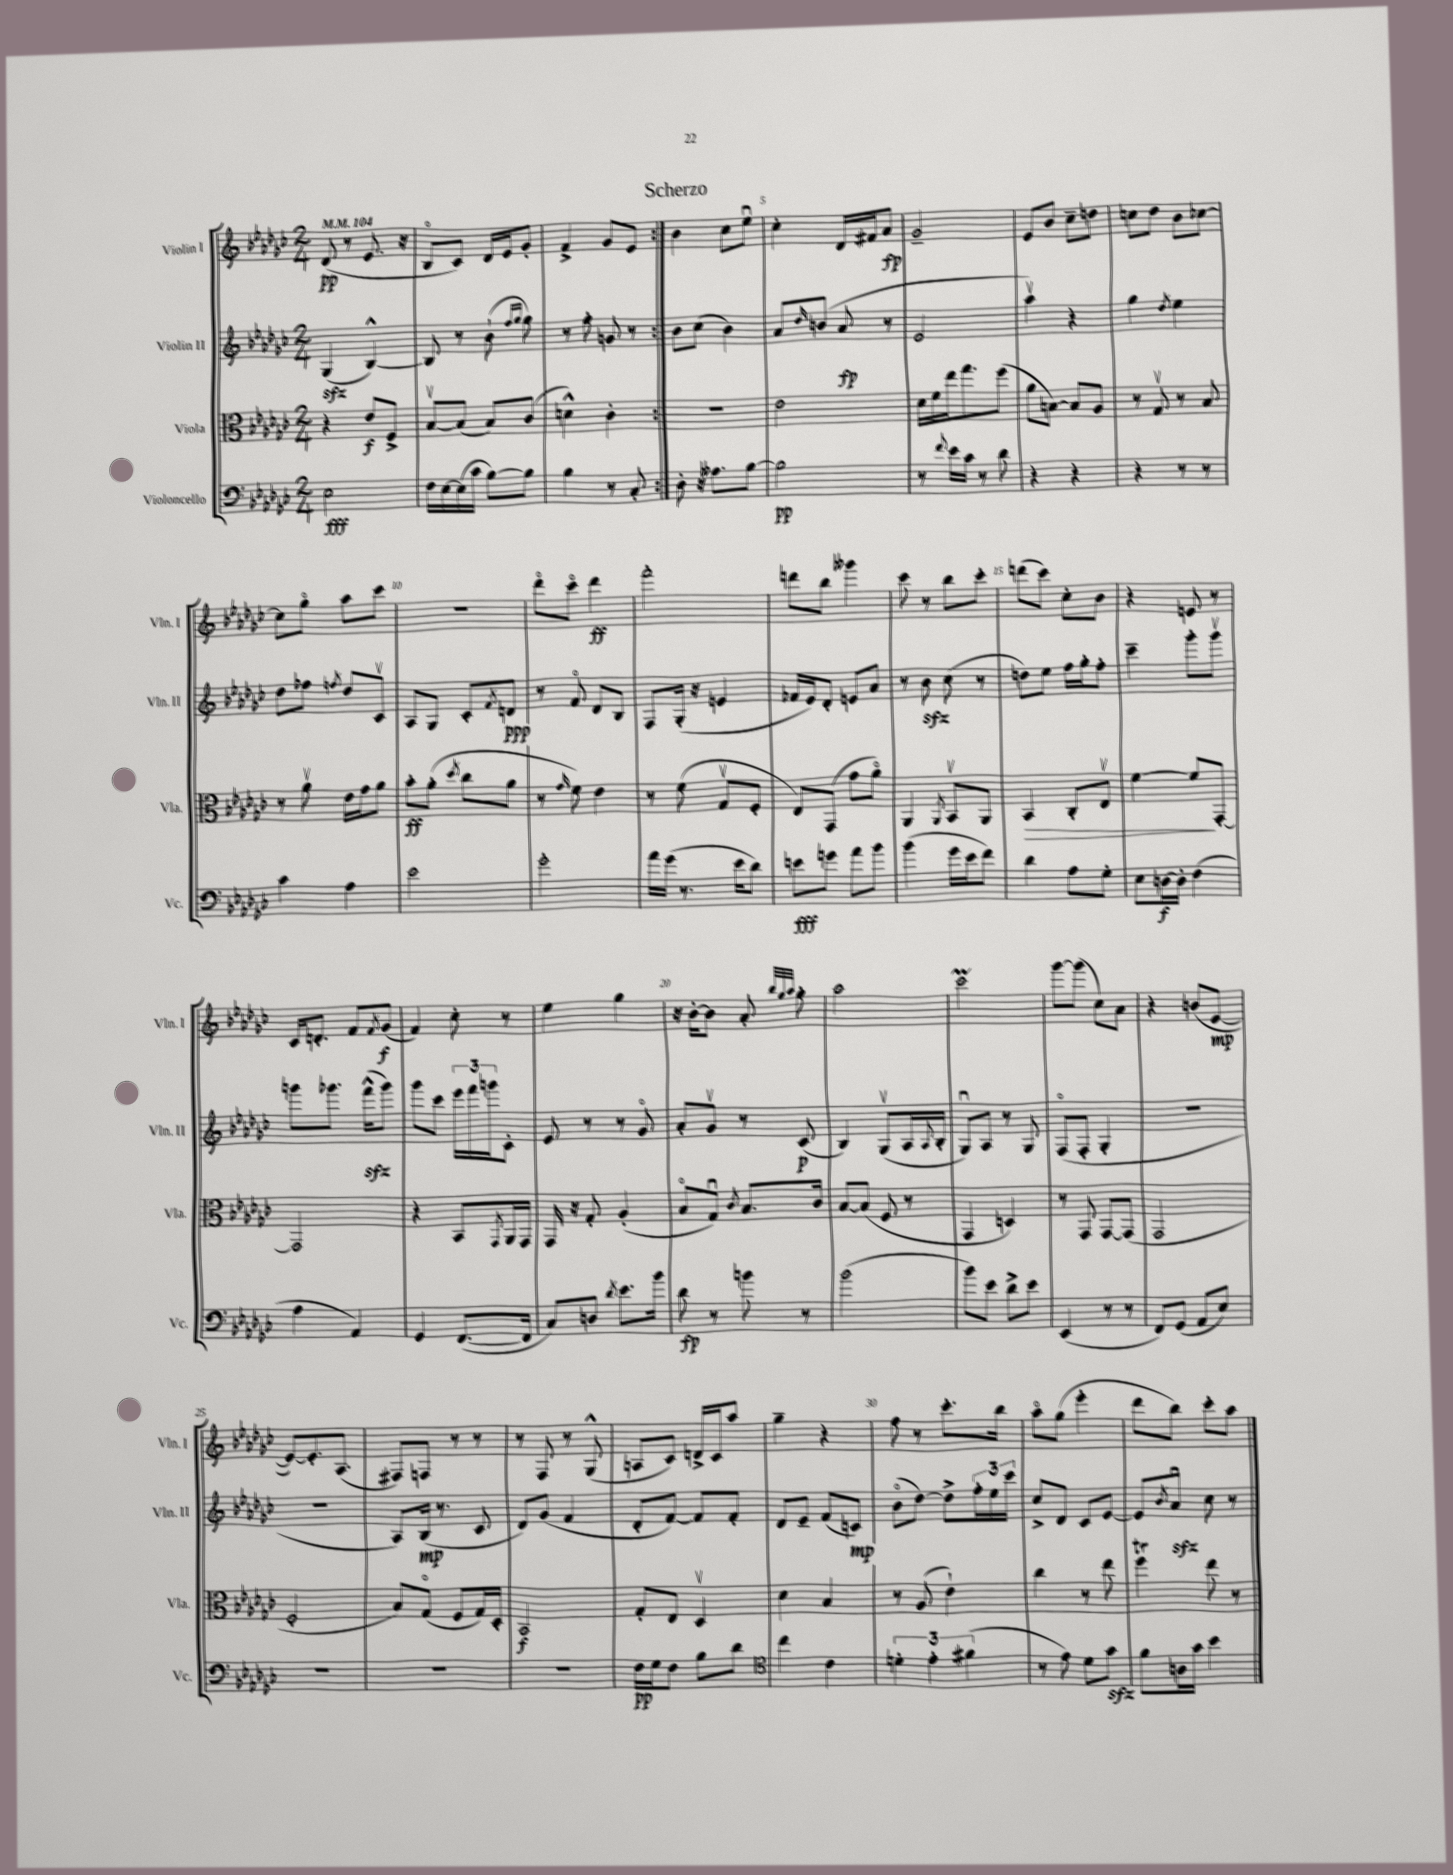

**kern	**dynam	**kern	**dynam	**kern	**dynam	**kern	**dynam
*part4	*part4	*part3	*part3	*part2	*part2	*part1	*part1
*staff4	*staff4	*staff3	*staff3	*staff2	*staff2	*staff1	*staff1
*I"Violoncello	*	*I"Viola	*	*I"Violin II	*	*I"Violin I	*
*I'Vc.	*	*I'Vla.	*	*I'Vln. II	*	*I'Vln. I	*
*clefF4	*	*clefC3	*	*clefG2	*	*clefG2	*
*k[b-e-a-d-g-c-]	*	*k[b-e-a-d-g-c-]	*	*k[b-e-a-d-g-c-]	*	*k[b-e-a-d-g-c-]	*
*M2/4	*	*M2/4	*	*M2/4	*	*M2/4	*
*MM104	*	*MM104	*	*MM104	*	*MM104	*
=1	=1	=1	=1	=1	=1	=1	=1
2E-\	fff	4r	.	(4G-zz/	.	(8d-/	pp
.	.	.	.	.	.	8r	.
.	.	8e-/L	f	[4B-^^/)	.	8.e-/	.
.	.	8F^/J	.	.	.	.	.
.	.	.	.	.	.	16r	.
=2	=2	=2	=2	=2	=2	=2	=2
16F\LL	.	[8B-v/L	.	8B-/]	.	8B-/L	.
[16E-\	.	.	.	.	.	.	.
(16E-\]	.	(8B-/J]	.	8r	.	8c-/J)	.
16c-\JJ	.	.	.	.	.	.	.
[8B-\L)	.	8B-/L)	.	(8b-`\	.	16d-/LL	.
.	.	.	.	.	.	16e-/J	.
.	.	.	.	16qqff/LL	.	.	.
.	.	.	.	16qqgg-/JJ	.	.	.
8B-\J]	.	(8c-/J	.	8gg-\)	.	8g-'/J	.
=3	=3	=3	=3	=3	=3	=3	=3
4B-\	.	4dn^^\)	.	8r	.	4f^/	.
.	.	.	.	8ff'\	.	.	.
8r	.	4c-'\	.	8gn/	.	8g-/L	.
8C-'/	.	.	.	8r	.	8e-/J	.
=4:|!	=4:|!	=4:|!	=4:|!	=4:|!	=4:|!	=4:|!	=4:|!
8D-'\	.	2r	.	8b-\L	.	4b-\	.
16r	.	.	.	(8cc-\J	.	.	.
8.A--X\L	.	.	.	.	.	.	.
.	.	.	.	4b-\)	.	8cc-\L	.
[8B-\J	.	.	.	.	.	8ee-u\J	.
=5	=5	=5	=5	=5	=5	=5	=5
2B-\]	pp	2e-\	.	8a-/L	.	4cc-'\	.
.	.	.	.	16qqdd-/	.	.	.
.	.	.	.	(8bn/J	.	.	.
.	.	.	.	8a-/	fp	16d-/LL	.
.	.	.	.	.	.	16f#X/J	.
.	.	.	.	8r	.	8a-/J	fp
=6	=6	=6	=6	=6	=6	=6	=6
8r	.	16d-\LL	.	2e-/	.	2g-~/	.
.	.	16f\	.	.	.	.	.
8qqf/	.	.	.	.	.	.	.
16e-\LL	.	16ee-\J	.	.	.	.	.
16c-\JJ	.	8.gg-\	.	.	.	.	.
8r	.	.	.	.	.	.	.
8d-\	.	(8ff\J	.	.	.	.	.
=7	=7	=7	=7	=7	=7	=7	=7
4r	.	8a-\L	.	4aa-v\)	.	8e-/L	.
.	.	[8Bn\J)	.	.	.	8b-/J	.
4r	.	8B/L]	.	4r	.	8cc-~\L	.
.	.	8A-/J	.	.	.	8ddn\J	.
=8	=8	=8	=8	=8	=8	=8	=8
4r	.	8r	.	4gg-\	.	8ccn\L	.
.	.	8G-v/	.	.	.	8dd-\J	.
.	.	.	.	8qdd-/	.	.	.
8r	.	8r	.	4ee-\	.	8b-\L	.
8r	.	8B-/	.	.	.	[8cc-X\J	.
!!LO:LB:g=z
=9	=9	=9	=9	=9	=9	=9	=9
4c-\	.	8r	.	8dd-\L	.	8cc-\L]	.
.	.	8a-v\	.	8ff-X\J	.	8gg-\J	.
.	.	.	.	8qffn/	.	.	.
4A-\	.	16e-\LL	.	8dd-/L	.	8aa-\L	.
.	.	16g-\J	.	.	.	.	.
.	.	8a-\J	.	8c-v/J	.	8ccc-\J	.
=10	=10	=10	=10	=10	=10	=10	=10
2e-\	.	8b-'\L	ff	8A-/L	.	2r	.
.	.	(8a-'\J	.	8G-/J	.	.	.
.	.	8qdd-/	.	.	.	.	.
.	.	8cc-\L	.	8c-'/L	.	.	.
.	.	.	.	8qf/	.	.	.
.	.	8a-\J	.	8dn/J	ppp	.	.
=11	=11	=11	=11	=11	=11	=11	=11
2g-'\	.	8r	.	8r	.	8ddd-\L	.
.	.	16qqg-/	.	.	.	.	.
.	.	8f\)	.	8f/	.	8ccc-\J	.
.	.	4e-\	.	8d-/L	.	4ddd-\	ff
.	.	.	.	8B-/J	.	.	.
=12	=12	=12	=12	=12	=12	=12	=12
16a-\LL	.	8r	.	8F/L	.	2fff'\	.
(16g-\JJ	.	.	.	.	.	.	.
8.r	.	(8f\	.	(16G-'/Jk	.	.	.
.	.	.	.	16r	.	.	.
.	.	8G-v/L	.	4en/	.	.	.
16e-\KL	.	.	.	.	.	.	.
8d-\J)	.	8F'/J	.	.	.	.	.
=13	=13	=13	=13	=13	=13	=13	=13
8en\L	fff	8E-/L)	.	16f-X/LL	.	8dddn\L	.
.	.	.	.	16e-/J)	.	.	.
8gn\J	.	(8GG-/J	.	8d-'/J	.	8bb-\J	.
8a-\L	.	8g-\L	.	8en/L	.	4ggg--X\	.
8b-\J	.	8a-\J)	.	8a-/J	.	.	.
=14	=14	=14	=14	=14	=14	=14	=14
(4b-\	.	4AA-/	.	8r	.	8ccc-\	.
.	.	.	.	8b-zz\	.	8r	.
.	.	8qAA-/	.	.	.	.	.
16g-\LL	.	8BB-v/L	.	(8cc-\	.	8bb-\L	.
16e-\J	.	.	.	.	.	.	.
8f\J)	.	8AA-/J	.	8r	.	8ccc-'\J	.
=15	=15	=15	=15	=15	=15	=15	=15
!	!	!	!LO:HP:b	!	!	!	!
4d-\	.	4BB-/	>	8ddn\L)	.	(8dddn\L	.
.	.	.	.	8ee-\J	.	8ccc-\J)	.
8A-\L	.	8C-'/L	.	16ff\LL	.	8cc-'\L	.
.	.	.	.	16gg-'\J	.	.	.
8G-'\J	.	8E-v/J	.	8ff'\J	.	8b-\J	.
=16	=16	=16	=16	=16	=16	=16	=16
8E-\L	.	[4f\	.	4ccc-~\	.	4r	.
[16Dn\L	f	.	.	.	.	.	.
16D'\JJ]	.	.	.	.	.	.	.
(4F\	.	8f/L]	.	8ggg-'\L	.	8en/	.
.	.	[8GG-'/J	]	8ggg-v\J	.	8r	.
!!LO:LB:g=z
=17	=17	=17	=17	=17	=17	=17	=17
4A-\	.	2GG-/]	.	8gggn\L	.	16c-/KL	.
.	.	.	.	.	.	8.dn'/J	.
.	.	.	.	8.ggg-X\J	.	.	.
4AA-/)	.	.	.	.	.	8f/L	.
.	.	.	.	(16fffzz^^\KL	.	.	.
.	.	.	.	.	.	8qf/	.
.	.	.	.	8ggg-\J)	.	(8g-/J	f
=18	=18	=18	=18	=18	=18	=18	=18
4GG-/	.	4r	.	8ggg-\L	.	4f/)	.
.	.	.	.	8ccc-\J	.	.	.
([8.FF/L	.	8BB-/L	.	24eee-\LL	.	8cc-'\	.
.	.	.	.	24fff\	.	.	.
.	.	.	.	24gggn\J	.	.	.
.	.	8qGG-/	.	.	.	.	.
.	.	16AA-/L	.	8c-'\J	.	8r	.
16FF/Jk]	.	16GG-/JJ	.	.	.	.	.
=19	=19	=19	=19	=19	=19	=19	=19
8C-/L)	.	16GG-/	.	8e-/	.	4ee-\	.
.	.	16r	.	.	.	.	.
8Dn/J	.	8G-'/	.	8r	.	.	.
8qd-/	.	.	.	.	.	.	.
8.e-\L	.	(4A-'/	.	8r	.	4gg-\	.
.	.	.	.	8g-/	.	.	.
16b-\Jk	.	.	.	.	.	.	.
=20	=20	=20	=20	=20	=20	=20	=20
8d-\	fp	8B-/L	.	8a-'/L	.	16r	.
.	.	.	.	.	.	[16b-'\KL	.
8r	.	8G-u/J)	.	8g-v/J	.	8b-\J]	.
.	.	8qc-/	.	.	.	.	.
8bn\	.	8.B-/L	.	8r	.	8a-'/	.
.	.	.	.	.	.	32qqbb-/LLL	.
.	.	.	.	.	.	32qqgg-/	.
.	.	.	.	.	.	32qqaa-/JJJ	.
8r	.	.	.	(8c-/	p	8gg-'\	.
.	.	16c-/Jk	.	.	.	.	.
=21	=21	=21	=21	=21	=21	=21	=21
(2b-\	.	[8B-/L	.	4B-/)	.	2aa-\	.
.	.	(8B-/J]	.	.	.	.	.
.	.	8F/	.	(8G-v/L	.	.	.
.	.	8r	.	16A-/L	.	.	.
.	.	.	.	8qqA-/	.	.	.
.	.	.	.	16B-'/JJ	.	.	.
=22	=22	=22	=22	=22	=22	=22	=22
8b-\L)	.	4GG-/	.	8G-u/L)	.	2ccc-M\	.
8e-\J	.	.	.	8A-/J	.	.	.
8d-^\L	.	4Dn/)	.	8r	.	.	.
8e-\J	.	.	.	8G-/	.	.	.
=23	=23	=23	=23	=23	=23	=23	=23
(4EE-/	.	8r	.	(8F/L	.	[8ggg-\L	.
.	.	8GG-/	.	8F'/J	.	(8ggg-\J]	.
8r	.	[8GG-/L	.	4G-'/	.	8cc-\L)	.
8r	.	(8GG-/J]	.	.	.	8a-\J	.
=24	=24	=24	=24	=24	=24	=24	=24
8FF/L)	.	2GG-/	.	2r	.	4r	.
(8GG-/J	.	.	.	.	.	.	.
8AA-/L	.	.	.	.	.	(8bn/L	.
8E-/J)	.	.	.	.	.	[8e-/J	mp
!!LO:LB:g=z
=25	=25	=25	=25	=25	=25	=25	=25
2r	.	2F'/	.	2r	.	8e-/L_)	.
.	.	.	.	.	.	8.e-'/]	.
.	.	.	.	.	.	(8.A-/J	.
=26	=26	=26	=26	=26	=26	=26	=26
2r	.	8B-/L)	.	8A-/L)	.	8F#X/L)	.
.	.	(8G-/J	.	(16B-/Jk	mp	8Fn/J	.
.	.	.	.	8.r	.	.	.
.	.	8F/L	.	.	.	8r	.
.	.	16G-/L)	.	8c-/	.	8r	.
.	.	16D-'/JJ	.	.	.	.	.
=27	=27	=27	=27	=27	=27	=27	=27
2r	.	2BB-/	f	8d-/L)	.	8r	.
.	.	.	.	(8g-/J	.	8F/	.
.	.	.	.	4f/	.	8r	.
.	.	.	.	.	.	(8G-^^/	.
=28	=28	=28	=28	=28	=28	=28	=28
16F\LL	pp	8G-'/L	.	8d-'/L	.	8An/L	.
16G-\J	.	.	.	.	.	.	.
8F\J	.	8E-/J	.	[8f/J)	.	8c-/J)	.
8B-\L	.	4D-v/	.	8f/L]	.	16dn^/LL	.
.	.	.	.	.	.	16c-/J	.
8d-\J	.	.	.	8f'/J	.	8aa-/J	.
=29	=29	=29	=29	=29	=29	=29	=29
*clefC4	*	*	*	*	*	*	*
4cc-\	.	4d-\	.	8d-/L	.	4gg-~\	.
.	.	.	.	8e-~/J	.	.	.
4c-\	.	4B-/	.	(8f/L	.	4r	.
.	.	.	.	8cn/J)	mp	.	.
=30	=30	=30	=30	=30	=30	=30	=30
6dn'\	.	8r	.	(8b-\L	.	8ff\	.
.	.	(8A-/	.	[8dd-\J)	.	8r	.
6e-'\	.	.	.	.	.	.	.
.	.	4e-`\)	.	8dd-^\L]	.	8.ccc-'\L	.
(6f#X\	.	.	.	.	.	.	.
.	.	.	.	24ff'\L	.	.	.
.	.	.	.	24ee-\	.	.	.
.	.	.	.	.	.	16bb-\Jk	.
.	.	.	.	24ccc-\JJ	.	.	.
=31	=31	=31	=31	=31	=31	=31	=31
8r	.	4cc-\	.	8cc-^/L	.	8aa-\L	.
8e-\)	.	.	.	8d-/J	.	(8gg-\J	.
8d-\L	.	8r	.	8c-/L	.	4eee-'\	.
8g-zz\J	.	8ee-\	.	[8e-/J	.	.	.
=32	=32	=32	=32	=32	=32	=32	=32
8f\L	.	4fft\	.	8e-/L]	.	8ddd-\L	.
.	.	.	.	8qb-/	.	.	.
16An\L	.	.	.	8a-zzu/J	.	8bb-\J)	.
16g-\JJ	.	.	.	.	.	.	.
4b-\	.	8ee-\	.	8cc-\	.	8ccc-'\L	.
.	.	8r	.	8r	.	8aa-\J	.
==	==	==	==	==	==	==	==
*-	*-	*-	*-	*-	*-	*-	*-
